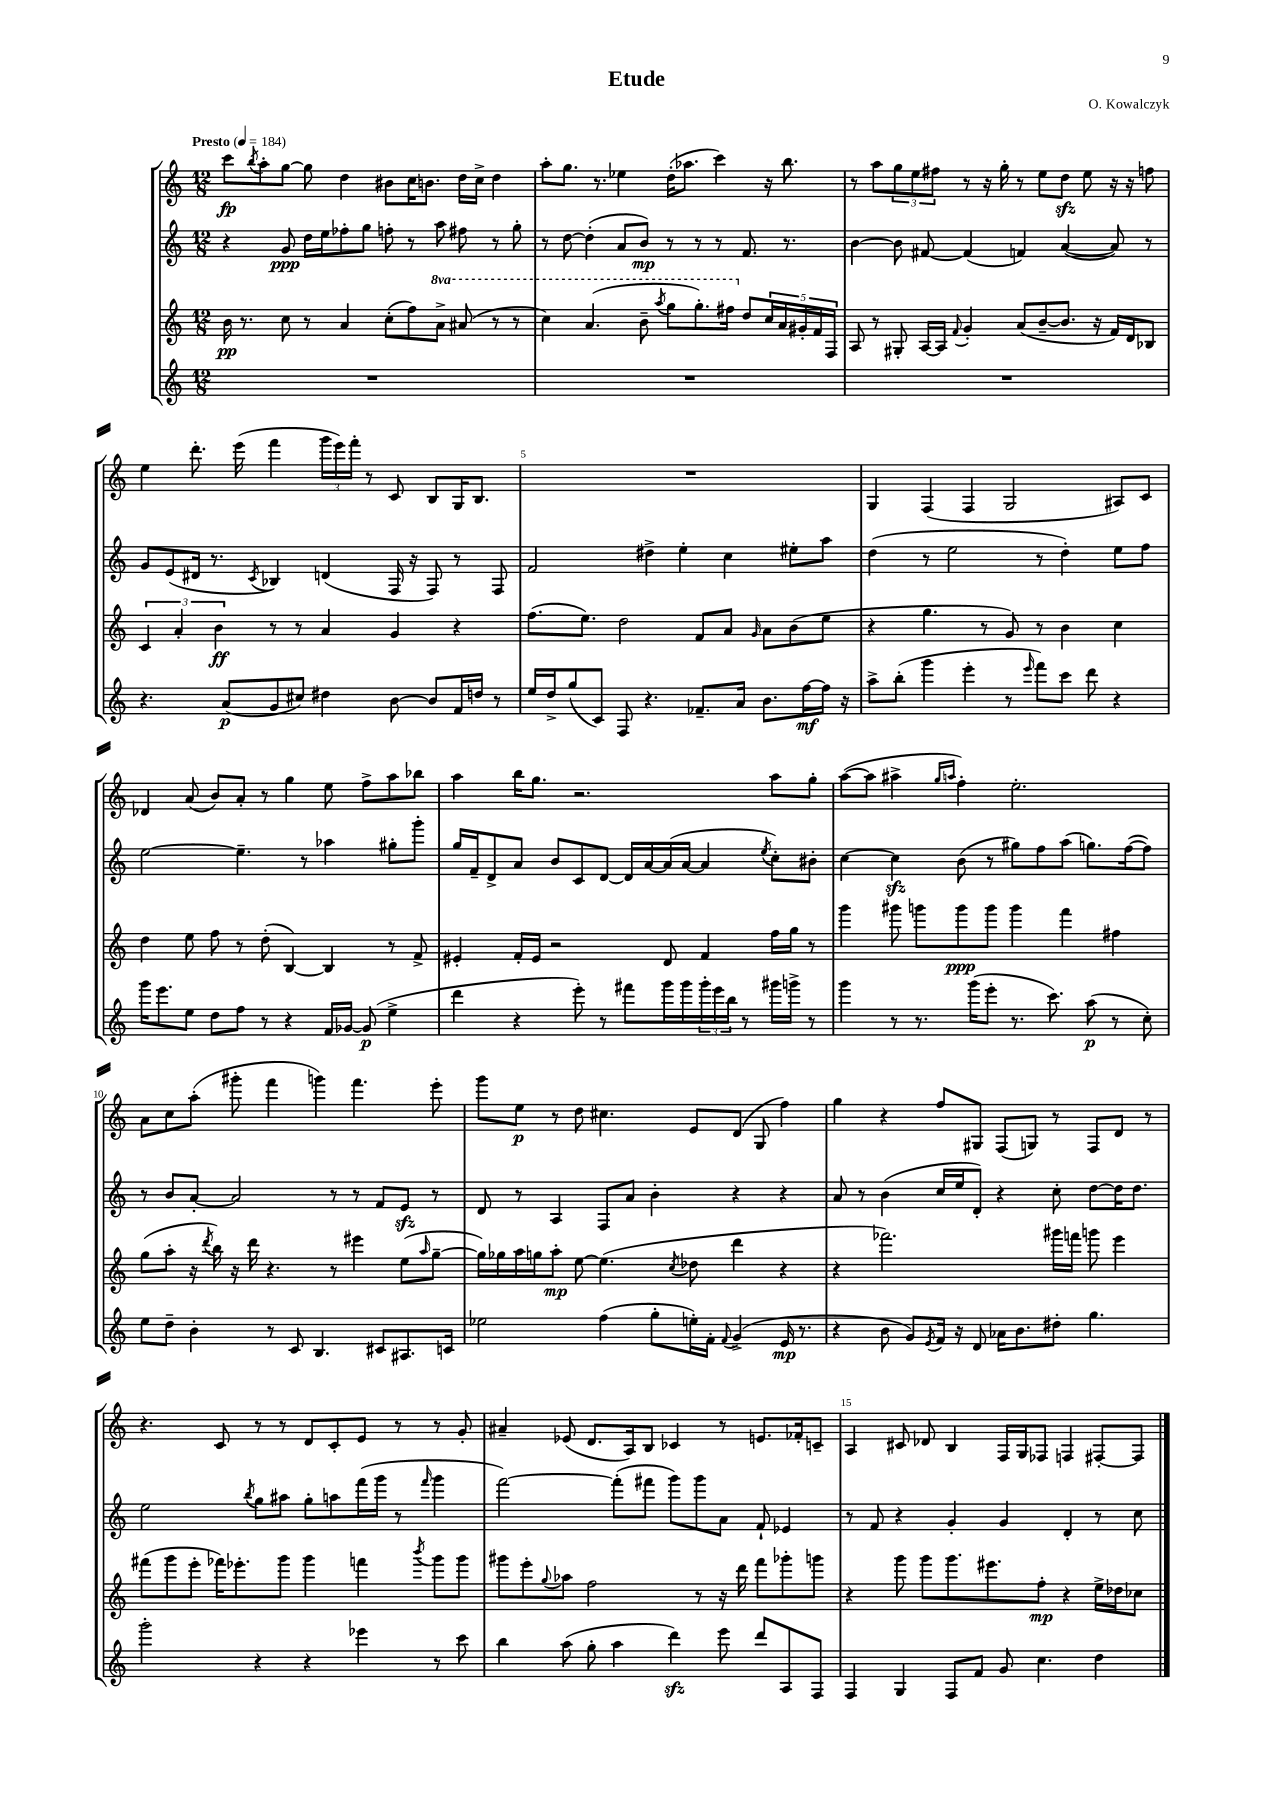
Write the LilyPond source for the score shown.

\header { title = "Etude" composer = "O. Kowalczyk" }
<<
\new StaffGroup <<
\new Staff = "s0" {
    \clef treble \key c \major \numericTimeSignature \time 12/8 \tempo "Presto" 4 = 184
    c'''8\fp \acciaccatura { b''8 } a''8-. g''8~ g''8 d''4 bis'8 c''16 b'8. d''16 c''16-> d''4 |
    a''8-. g''8. r8. ees''4 d''16-.( aes''8. c'''4) r16 b''8. |
    r8 a''8 \tuplet 3/2 { g''8 e''8 fis''8 } r8 r16 g''16-. r8 e''8 d''8\sfz e''8 r16 r16 f''8 |
    e''4 d'''8.-. e'''16( f'''4 \tuplet 3/2 { g'''16 e'''16) f'''16-. } r8 c'8 b8 g16 b8. |
    R1. |
    g4 f4( f4 g2 ais8) c'8 |
    des'4 a'8( b'8) a'8-. r8 g''4 e''8 f''8-> a''8 bes''8 |
    a''4 b''16 g''8. r2. a''8 g''8-. |
    a''8~( a''8 ais''4-> \grace { g''16 a''16 } f''4-.) e''2.-. |
    a'8 c''8 a''8-.( gis'''8-. f'''4 g'''4) f'''4. e'''8-. |
    g'''8 e''8\p r8 d''8 cis''4. e'8 d'8( g8 f''4) |
    g''4 r4 f''8 gis8 f8( g8) r8 f8 d'8 r8 |
    r4. c'8 r8 r8 d'8 c'8-. e'8 r8 r8 g'8-. |
    ais'4-- ees'8( d'8. a16) b8 ces'4 r8 e'8. fes'16-. c'8-- |
    a4 cis'8 des'8 b4 f16 g16 fes8 f4 fis8~-. fis8 \bar "|." |
}
\new Staff = "s1" {
    \clef treble \key c \major \numericTimeSignature \time 12/8
    r4 g'8\ppp d''16 e''16 fes''8-. g''8 f''8-. r8 a''8 fis''8 r8 g''8-. |
    r8 d''8~ d''4-.( a'8 b'8\mp) r8 r8 r8 f'8. r8. |
    b'4~ b'8 fis'8~ fis'4( f'4) a'4~( a'8) r8 |
    g'8 e'8( dis'16 r8. \acciaccatura { c'8 } bes4) d'4( f16 r16 f8) r8 f8 |
    f'2 dis''4-> e''4-. c''4 eis''8-. a''8 |
    d''4( r8 e''2 r8 d''4-.) e''8 f''8 |
    e''2~ e''4.-- r8 aes''4 gis''8-. g'''8-. |
    g''16 f'16-- d'8-> a'8 b'8 c'8 d'8~ d'16 a'16~ a'16( a'16~ a'4 \acciaccatura { e''8 } c''8-.) bis'8-. |
    c''4~ c''4\sfz b'8( r8 gis''8) f''8 a''8( g''8.) f''16~( f''8) |
    r8 b'8 a'8~-. a'2 r8 r8 f'8 e'8\sfz r8 |
    d'8 r8 a4 f8 a'8 b'4-. r4 r4 |
    a'8 r8 b'4( c''16 e''16 d'8-.) r4 c''8-. d''8~ d''16 d''8. |
    e''2 \acciaccatura { b''8 } g''8 ais''8 g''8-. a''8 f'''16( g'''16 r8 \grace { f'''16 } g'''4 |
    f'''2~) f'''8-.( fis'''8 g'''8) g'''8 a'8 f'8-! ees'4 |
    r8 f'8 r4 g'4-. g'4 d'4-. r8 c''8 \bar "|." |
}
\new Staff = "s2" {
    \clef treble \key c \major \numericTimeSignature \time 12/8 \set Staff.ottavationMarkups = #ottavation-simple-ordinals
    b'16\pp r8. c''8 r8 a'4 c''8-.( f''8) \ottava #1 a''8-> ais''8( r8 r8 |
    c'''4) a''4.( b''8-- \acciaccatura { a'''8 } g'''8 g'''8.-.) fis'''16 \ottava #0 d''8 \tuplet 5/4 { c''16 a'16 gis'16-. f'16 f16 } |
    a8 r8 gis8-. a16~ a16 \appoggiatura { f'8 } g'4-. a'8( b'8~-- b'8. r16 f'16) d'16 bes8 |
    \tuplet 3/2 { c'4 a'4-. b'4\ff } r8 r8 a'4 g'4 r4 |
    f''8.( e''8.) d''2 f'8 a'8 \grace { g'16 } a'8 b'8( e''8 |
    r4 g''4. r8 g'8) r8 b'4 c''4 |
    d''4 e''8 f''8 r8 d''8-.( b4~) b4 r8 f'8-> |
    eis'4-. f'16-. eis'16 r2 d'8 f'4 f''16 g''16 r8 |
    g'''4 gis'''8 g'''8 g'''8\ppp g'''8 g'''4 f'''4 fis''4 |
    g''8( a''8-. r16 \acciaccatura { d'''8 } b''16) r16 d'''16 r4. r8 eis'''4 e''8( \grace { a''16 } g''8~-- |
    g''16) ges''16 a''16 g''16 a''8-.\mp e''8~ e''4.( \acciaccatura { c''8 } des''8 d'''4 r4 |
    r4 fes'''2.) gis'''16 f'''16 g'''8 e'''4 |
    fis'''8( g'''8 e'''8-. fes'''16) ees'''8.-. g'''8 g'''4 f'''4 \acciaccatura { b'''8 } g'''8 g'''8 |
    gis'''8 e'''8-. \appoggiatura { g''8 } aes''8 f''2 r8 r16 d'''16 f'''8 ges'''8-. g'''8 |
    r4 g'''8 g'''8 g'''8. eis'''8. f''8-.\mp r4 e''16-> des''16 ces''8 \bar "|." |
}
\new Staff = "s3" {
    \clef treble \key c \major \numericTimeSignature \time 12/8
    R1. |
    R1. |
    R1. |
    r4. a'8\p( g'8 cis''8) dis''4 b'8~ b'8 f'16 d''16 r8 |
    e''16 d''16-> g''8( c'8) f8 r4. fes'8.-- a'16 b'8. f''16~\mf f''16 r16 |
    a''8-> b''8-.( g'''4 e'''4-. r8 \grace { e'''16 } f'''8) c'''8 d'''8 r4 |
    g'''16 e'''8. e''8 d''8 f''8 r8 r4 f'16 ges'16~ ges'8\p( e''4-> |
    d'''4 r4 e'''8-.) r8 fis'''8 g'''16 g'''16 \tuplet 3/2 { g'''16-. e'''16 b''16 } r8 gis'''16 g'''16-> r8 |
    g'''4 r8 r8. g'''16( e'''8-. r8. c'''8.) a''8\p( r8 c''8-.) |
    e''8 d''8-- b'4-. r8 c'8 b4. cis'8 ais8. c'16 |
    ees''2 f''4( g''8-. e''16-.) f'16-. \appoggiatura { f'8 } g'4->( e'16\mp r8. |
    r4 b'8 g'8) \acciaccatura { e'8 } f'16 r16 d'8 aes'16 b'8. dis''8-. g''4. |
    g'''2-. r4 r4 ees'''4 r8 c'''8 |
    b''4 a''8( g''8-. a''4 d'''4\sfz) e'''8 d'''8 a8 f8 |
    f4 g4 f8 f'8 g'8 c''4. d''4 \bar "|." |
}
>>
>>
\layout { \context { \Score \override BarNumber.break-visibility = ##(#f #t #t) barNumberVisibility = #(every-nth-bar-number-visible 5) } }
